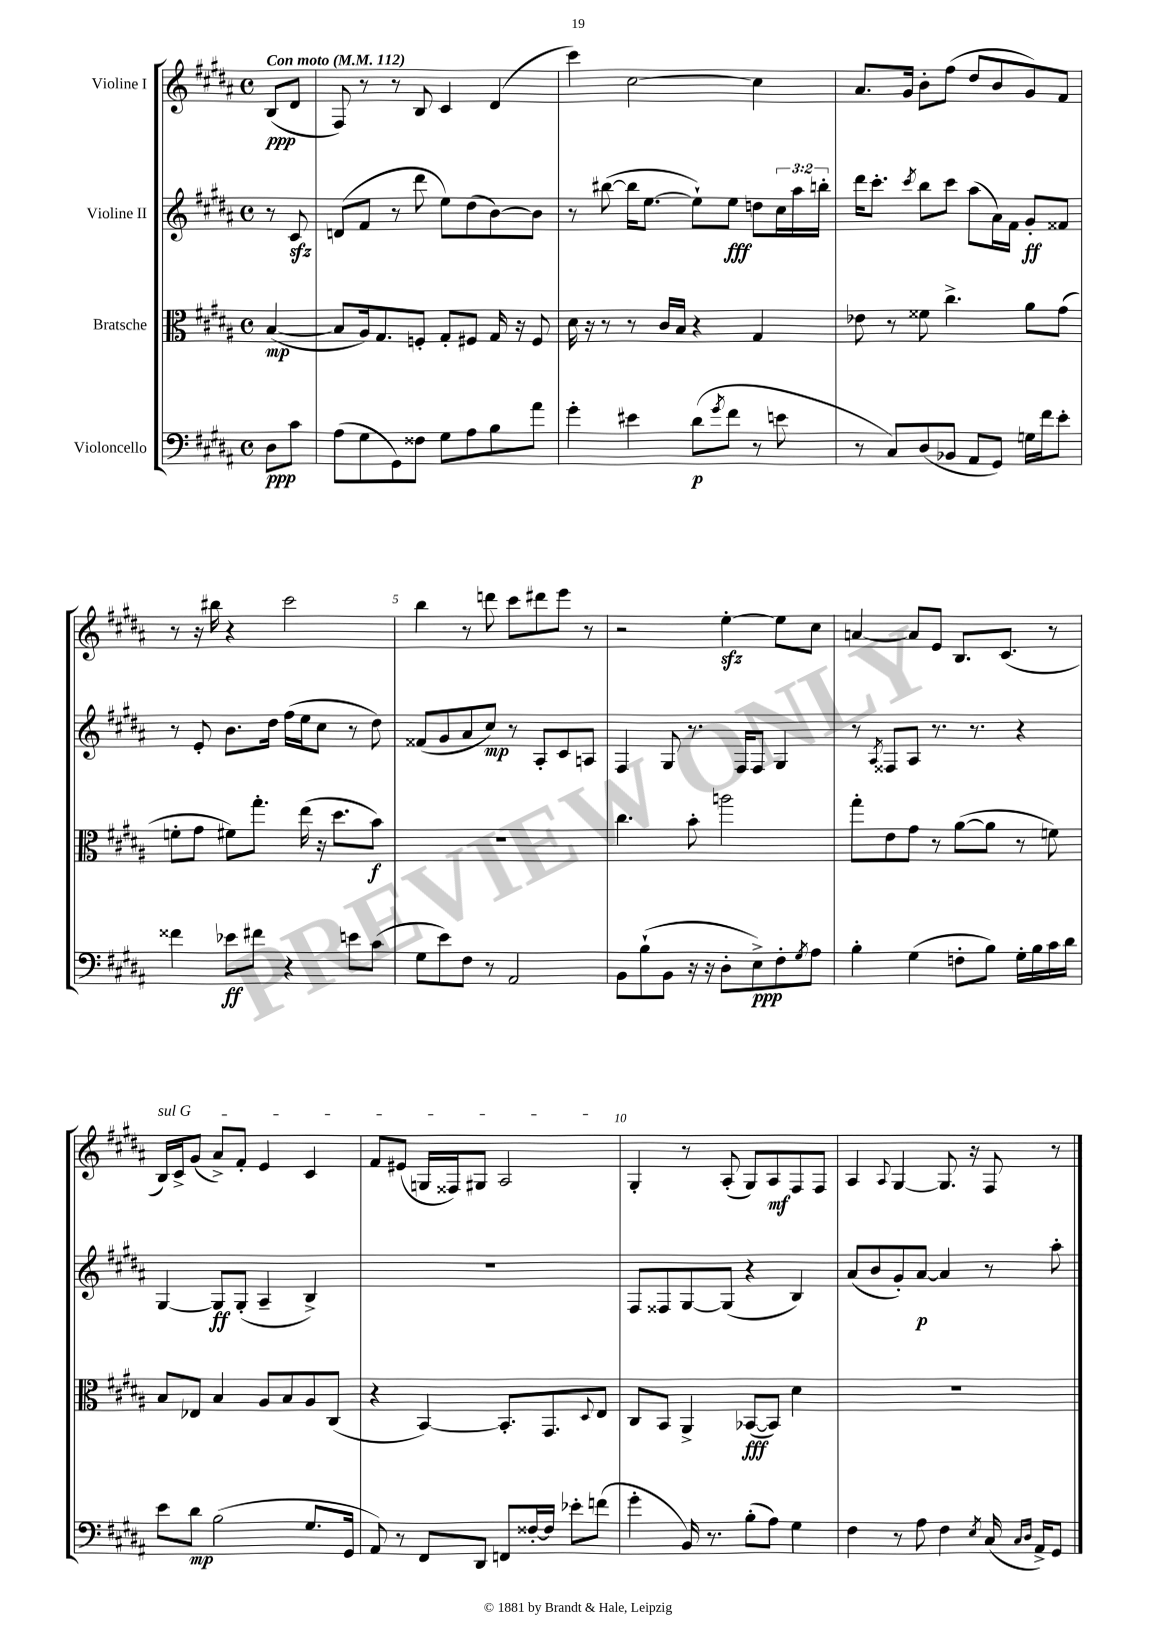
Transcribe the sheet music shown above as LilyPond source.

<<
\new StaffGroup <<
\new Staff = "s0" \with { instrumentName = "Violine I" } {
    \clef treble \key b \major \defaultTimeSignature \time 4/4 \partial 4 \tempo "Con moto" 4 = 112
    b8\ppp( dis'8 |
    fis8) r8 r8 b8 cis'4 dis'4( |
    cis'''4) cis''2~ cis''4 |
    ais'8. gis'16 b'8-. fis''8( dis''8 b'8 gis'8) fis'8 |
    r8 r16 bis''16 r4 cis'''2 |
    b''4 r8 d'''8 cis'''8 dis'''8 e'''8 r8 |
    r2 e''4~-.\sfz e''8 cis''8 |
    a'4~ a'8 e'8 b8. cis'8.( r8 |
    \once \override TextSpanner.bound-details.left.text = \markup { \italic "sul G" } b16\startTextSpan) cis'16-> gis'8( ais'8->) fis'8-. e'4 cis'4 |
    fis'8 eis'8( g16 fisis16) gis8 ais2\stopTextSpan |
    gis4-. r8 ais8-.( gis8) ais8\mf fis8 fis8 |
    ais4 \appoggiatura { ais8 } gis4~ gis8. r16 fis8 r8 \bar "|." |
}
\new Staff = "s1" \with { instrumentName = "Violine II" } {
    \clef treble \key b \major \defaultTimeSignature \time 4/4 \override Staff.TupletNumber.text = #tuplet-number::calc-fraction-text \partial 4
    r8 cis'8\sfz |
    d'8( fis'8 r8 dis'''8 e''8) dis''8( b'8~) b'8 |
    r8 bis''8~( bis''16 e''8.~ e''8-!) e''8\fff d''8 \tuplet 3/2 { cis''16 ais''16 b''16-. } |
    dis'''16 cis'''8.-. \acciaccatura { cis'''8 } b''8 cis'''8 ais''8( ais'16) fis'16 gis'8-.\ff fisis'8 |
    r8 e'8-. b'8. dis''16 fis''16( e''16 cis''8 r8 dis''8) |
    fisis'8( gis'8 ais'8 cis''8\mp) r8 ais8-. cis'8 a8 |
    fis4 gis8 r8. fis16 fis8 gis4 |
    r8 \acciaccatura { ais8 } fisis8 ais8 r8. r8. r4 |
    gis4~ gis8\ff gis8-.( ais4-- b4->) |
    R1 |
    fis8 fisis8 gis8~ gis8( r4 b4) |
    ais'8( b'8 gis'8-.) ais'8~\p ais'4 r8 ais''8-. \bar "|." |
}
\new Staff = "s2" \with { instrumentName = "Bratsche" } {
    \clef alto \key b \major \defaultTimeSignature \time 4/4 \partial 4
    b4~\mp( |
    b8 ais16) gis8. f8-. gis8-. fis8 gis16 r16 fis8 |
    dis'16 r16 r8 r8 cis'16 b16 r4 gis4 |
    ees'8 r8 fisis'8 cis''4.-> ais'8 gis'8( |
    f'8-. gis'8 fis'8) gis''8.-. e''16( r16 dis''8. b'8\f) |
    R1 |
    cis''4. b'8-. a''2 |
    gis''8-. e'8 gis'8 r8 ais'8~( ais'8 r8 f'8) |
    b8 ees8 b4 ais8 b8 ais8 cis8( |
    r4 b,4~) b,8.-. gis,8. \appoggiatura { dis8 } e8 |
    cis8 b,8 ais,4-> bes,8~\fff( bes,8) dis'4 |
    R1 \bar "|." |
}
\new Staff = "s3" \with { instrumentName = "Violoncello" } {
    \clef bass \key b \major \defaultTimeSignature \time 4/4 \partial 4
    dis8\ppp cis'8 |
    ais8( gis8 gis,8) fisis8 gis8 ais8 b8 ais'8 |
    gis'4-. eis'4 dis'8\p( \acciaccatura { gis'8 } fis'8 r8 e'8 |
    r8 cis8) dis8( bes,8 ais,8 gis,8) g16 fis'16 e'8-. |
    fisis'4 ees'8\ff fis'8 r4 e'8 cis'8( |
    gis8 e'8) fis8 r8 ais,2 |
    b,8 b8-!( b,8 r16 r16 dis8-. e8->\ppp) fis8-. \acciaccatura { gis8 } ais8 |
    b4-. gis4( f8-. b8) gis16-. b16 cis'16 dis'16 |
    e'8 dis'8\mp b2( gis8. gis,16 |
    ais,8) r8 fis,8 dis,8 f,8 fisis16~-. fisis16 ees'8-. f'8( |
    gis'4-. b,16) r8. b8-.( ais8) gis4 |
    fis4 r8 ais8 fis4 \acciaccatura { e8 } cis16( \grace { cis16 dis16 } ais,16->) gis,8 \bar "|." |
}
>>
>>
\layout { \context { \Score \override BarNumber.break-visibility = ##(#f #t #t) barNumberVisibility = #(every-nth-bar-number-visible 5) } }
